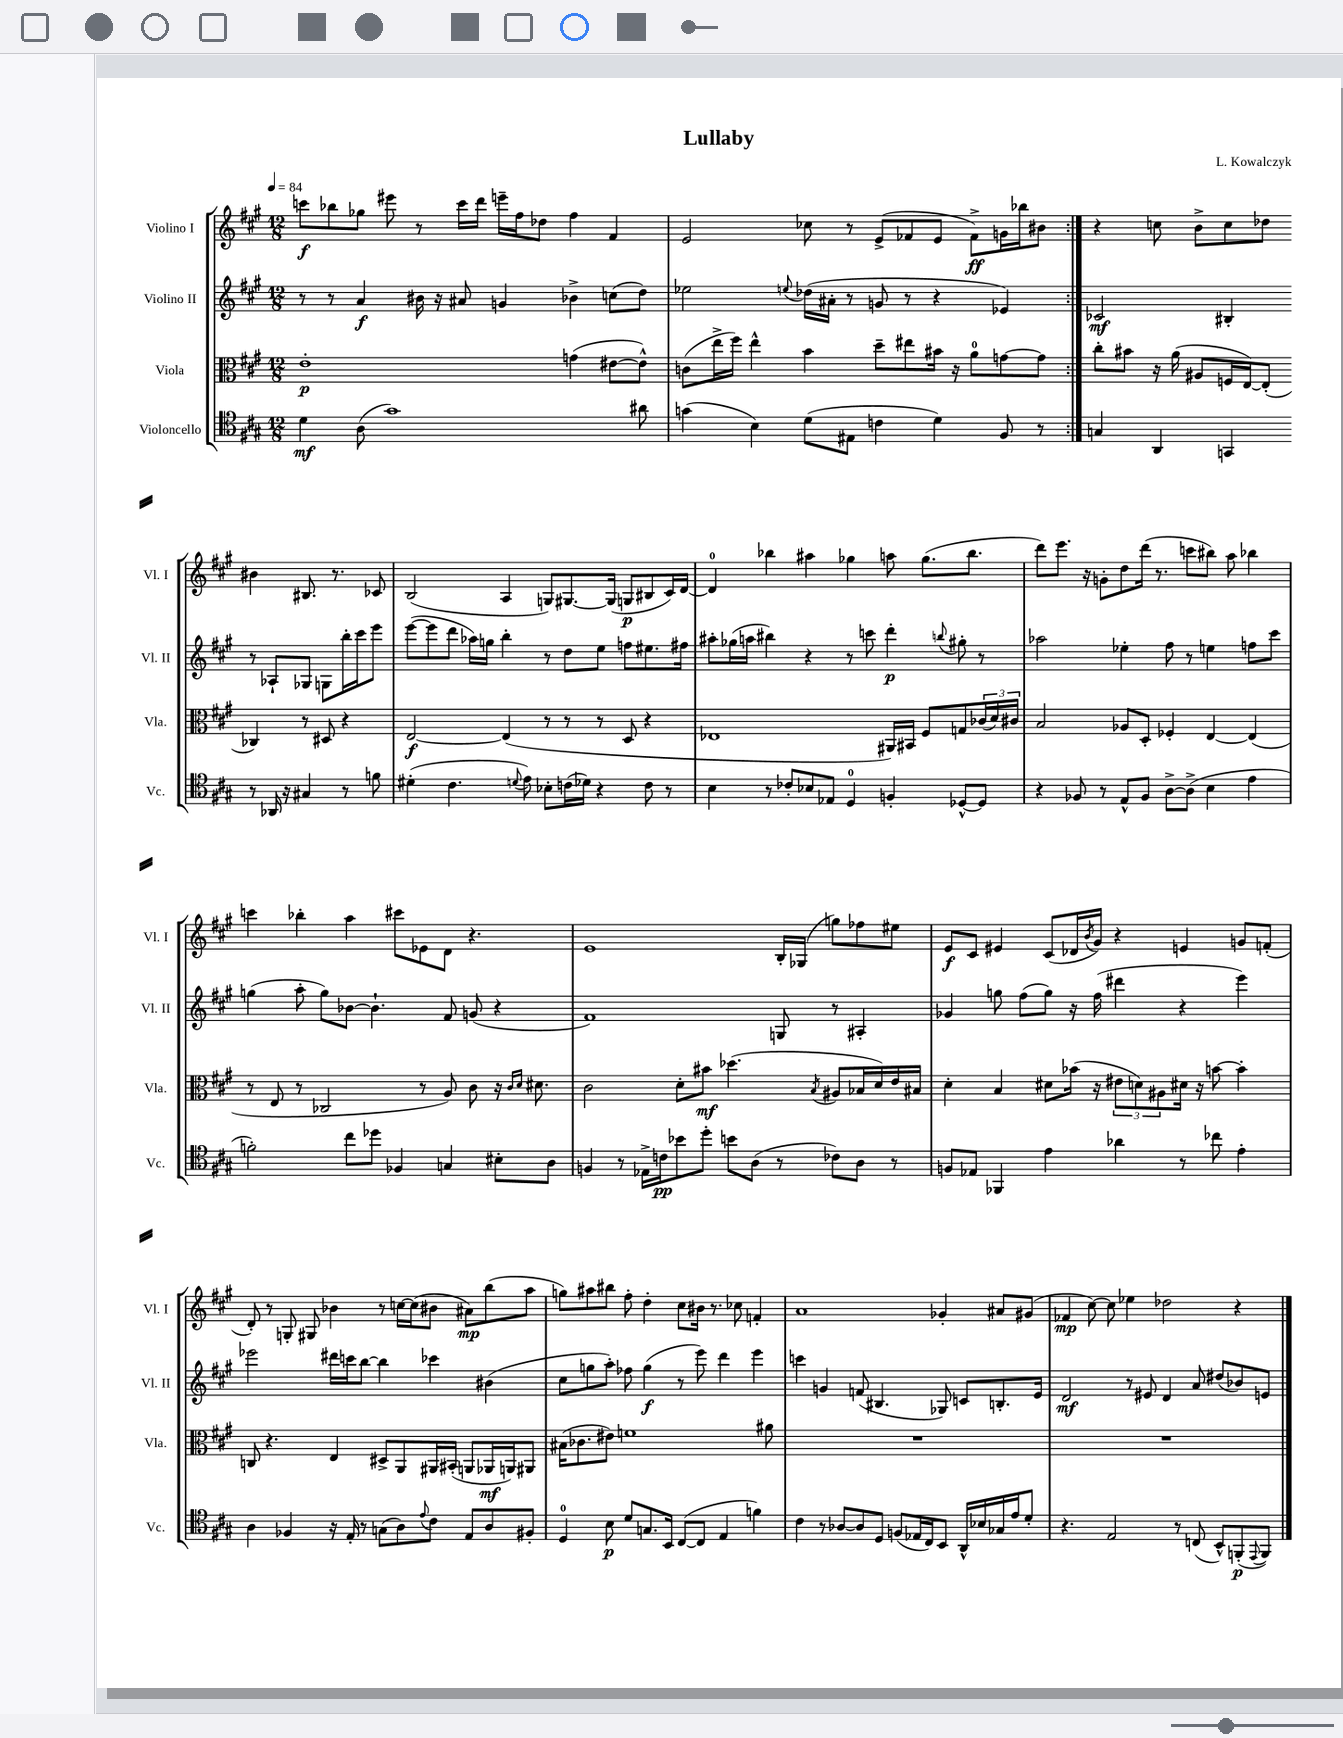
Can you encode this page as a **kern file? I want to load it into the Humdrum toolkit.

**kern	**kern	**kern	**kern
*staff4	*staff3	*staff2	*staff1
*clefC4	*clefC3	*clefG2	*clefG2
*k[f#c#g#]	*k[f#c#g#]	*k[f#c#g#]	*k[f#c#g#]
*M12/8	*M12/8	*M12/8	*M12/8
*MM84	*MM84	*MM84	*MM84
4d\	1e'	8r	8ccc\L
.	.	8r	8bb-\
(8A\	.	4a/	8gg-\J
1g#)	.	.	8eee#\
.	.	16b#\	8r
.	.	16r	.
.	.	8a#/	16ccc\LL
.	.	.	16ddd\JJ
.	.	4g/	16eee~\LL
.	.	.	16ff#\J
.	.	.	8dd-\J
.	(4g\	4b-^\	4ff#\
.	[8e#\L	(8cc\L	4f#/
8a#\	8e#^^\]J)	8dd\J)	.
=	=	=	=
(4g\	(8c\L	2ee-\	2e/
.	16ee^\L	.	.
.	16ff#\JJ)	.	.
4B\)	4ee^^\	.	.
.	.	8qqee/	.
(8d\L	4b\	(16dd-\LL	8cc-\
.	.	16a#'\JJ	.
8E#\J	.	8r	8r
4c\	8dd~\L	8g/	(8e^/L
.	8ee#\	8r	8f-/
4d\)	16b#\Jk	4r	8e/J
.	16r	.	.
.	8a\L	.	8f-^\L)
8F#/	[8g\	4e-/)	16g\L
.	.	.	16bb-\J
8r	8g\]J	.	8b#\J
=:|!	=:|!	=:|!	=:|!
4G/	8cc#'\L	2c-/	4r
.	8b#\J	.	.
4AA/	16r	.	8cc\
.	(16a\	.	.
.	8A#/L	.	8b^\L
4GG/	16F/L	4B#'/	8cc\
.	[16E/J)	.	.
.	(8E'/]J	.	8dd-\J
8r	4C-/)	8r	4b#\
16AA-/	.	8A-`/L	.
16r	.	.	.
4G#/	8r	8G-/J	8.B#/
.	8D#/	8G\L	.
.	.	.	8.r
8r	4r	16bb'\L	.
.	.	16ccc#\J	.
8f\	.	8eee\J	8c-/
=	=	=	=
(4d#'\	[2E/	([8eee\L	(2B/
.	.	8eee\]	.
4.c#\	.	8ddd\J	.
.	.	16aa-\LL)	.
.	.	16gg\JJ	.
.	(4E/]	4bb'\	4A/
8qqd/	.	.	.
8e\)	.	.	.
8B-'\L	8r	8r	8G/L)
(16c\L	8r	8dd\L	[8.G#/
16d-\JJ)	.	.	.
4r	8r	8ee\J	.
.	.	.	(16G#/]Jk
.	8D/	8ff\L	8G/L
8c\	4r	8.ee#\	8B#/
8r	.	.	16c#/L)
.	.	16ff#\Jk	[16d/JJ
=	=	=	=
4B\	1E-	8aa#'\L	4d/]
.	.	(16gg-\L	.
.	.	16aa\JJ	.
8r	.	4bb#\)	4bb-\
8c-'/L	.	.	.
8B-/	.	4r	4aa#\
8E-/J	.	.	.
4D/	.	8r	4gg-\
.	.	8ccc\	.
4F'/	16AA#/LL)	4ddd'\	8aa\
.	16BB#/JJ	.	.
.	8F#/L	.	(8.gg-\L
.	.	8qqbb/	.
[8D-^^/L	8G/	8gg#'\	.
.	.	.	8.bb-\J
8D-/]J	(24c-/L	8r	.
.	24d/)	.	.
.	24c#/JJ	.	.
=	=	=	=
4r	2B/	2aa-\	8ddd\L)
.	.	.	8.eee\J
8F-/	.	.	.
.	.	.	16r
8r	.	.	8g'\L
8E^^/L	8A-/L	4ee-'\	8dd\
8F-/J	8D'/J	.	(16ddd\Jk
.	.	.	8.r
[8A^\L	4F-'/	8ff#\	.
(8A^\]J	.	8r	8ccc\L
4B\	[4E/	4ee\	8bb#\J)
.	.	.	8aa\
4e\	(4E/]	8ff\L	4bb-\
.	.	8ccc#\J	.
=	=	=	=
2f'\)	8r	(4gg\	4ccc\
.	8E/	.	.
.	8r	8aa'\	4bb-'\
.	2C-/	8gg\L)	.
8cc#\L	.	[8b-\J	4aa\
8dd-\J	.	4.b-`\]	.
4F-/	.	.	8ccc#\L
.	8r	.	8e-\
4G/	8A/)	8f#/	8d\J
.	8c#\	(8g/	4.r
8B#'\L	16r	4r	.
.	16qqc#/LL	.	.
.	16qqd/JJ	.	.
.	8.d#\	.	.
8A\J	.	.	.
=	=	=	=
4F/	2c#\	1f#)	1e
8r	.	.	.
16E-^\LL	.	.	.
16c\J	.	.	.
8b-\	8d'\L	.	.
8dd'\J	8b#\J	.	.
8b\L	(4.dd-\	.	.
(8A\J	.	.	.
8r	.	8G/	16B'/LL
.	.	.	(16G-/JJ
.	8qB/	.	.
8c-\L)	8A#/L	8r	8gg\L)
8A\J	16B-/L	4A#'/	8ff-\
.	16d/)	.	.
8r	16e/	.	8ee#\J
.	16B#/JJ	.	.
=	=	=	=
8F/L	4d'\	4g-/	8e/L
8E-/J	.	.	8c#/J
4FF-/	4B/	8gg\	4e#/
.	.	(8ff#\L	.
4e\	8d#\L	8gg\J)	(8c#/L
.	(16b-\Jk	16r	16d-/L
.	.	.	8qb/
.	16r	(16ff#\	16g#/JJ)
4a-\	12e#\L	4ddd#\	4r
.	12d\)	.	.
.	12A#\	.	.
8r	16d#\Jk	4r	4e/
.	16r	.	.
8cc-\	[8b\	.	.
4e'\	4b'\]	4eee\)	8g/L
.	.	.	(8f'/J
=	=	=	=
4A\	8C/	2eee-\	8d'/)
.	4.r	.	8r
4F-/	.	.	8G'/
.	.	.	8G#/
16r	4E/	16ddd#\LL	4b-\
16E'/	.	16ccc\J	.
8r	.	[8bb\J	.
(8G\L	8D#^/L	4bb\]	8r
8A\)	8AA/	.	[16cc\LL
.	.	.	(16cc\]J
8qqe/	.	.	.
8c#\J	16AA#/L	4ccc-\	8b#\J
.	(16BB#'/JJ	.	.
8E/L	8AA/L	.	8a#\L)
8A/	16AA-/L	(4b#\	(8bb\
.	16AA/J)	.	.
8F#'/J	8AA#/J	.	8aa\J
=	=	=	=
4D/	(16B#\LK	8cc#\L	8gg\L)
.	8.c-\	.	.
.	.	8gg\	8aa#\
8B\	8e#\J)	8aa'\J)	8bb#\J
8d/L	1f	8ff-\	8ff#'\
8.G/	.	(4gg\	4dd'\
16BB/Jk	.	.	.
([8C#/L	.	8r	8cc#\L
8C#/]J	.	8eee\)	16b#\Jk
.	.	.	8.r
4E/	.	4ddd\	.
.	.	.	8cc-\
4f\)	.	4eee\	4f'/
.	8a#\	.	.
=	=	=	=
4c#\	1.r	4ccc\	1a
8r	.	4g/	.
[8A-/L	.	.	.
8A-/]	.	(8f/	.
8D/J	.	4.B#/	.
(8F/L	.	.	.
16E-/L	.	.	.
16C#/J)	.	.	.
8BB/J	.	8G-/)	4g-'/
16AA^^/LL	.	8c/L	.
16B-/	.	.	.
16G-/	.	8.B'/	8a#/L
16e/J	.	.	.
8d'/J	.	.	(8g#/J
.	.	16e/Jk	.
=	=	=	=
4.r	1.r	2d/	4f-/
.	.	.	[8cc#\)
2E/	.	.	8cc#\]
.	.	8r	4ee-\
.	.	8e#/	.
.	.	4d/	2dd-\
8r	.	.	.
(8C/	.	8a/	.
8BB^^/L)	.	(8dd#/L	.
(8FF'/	.	8b-/)	4r
8qqEE/	.	.	.
8FF/J)	.	8e/J	.
==	==	==	==
*-	*-	*-	*-
